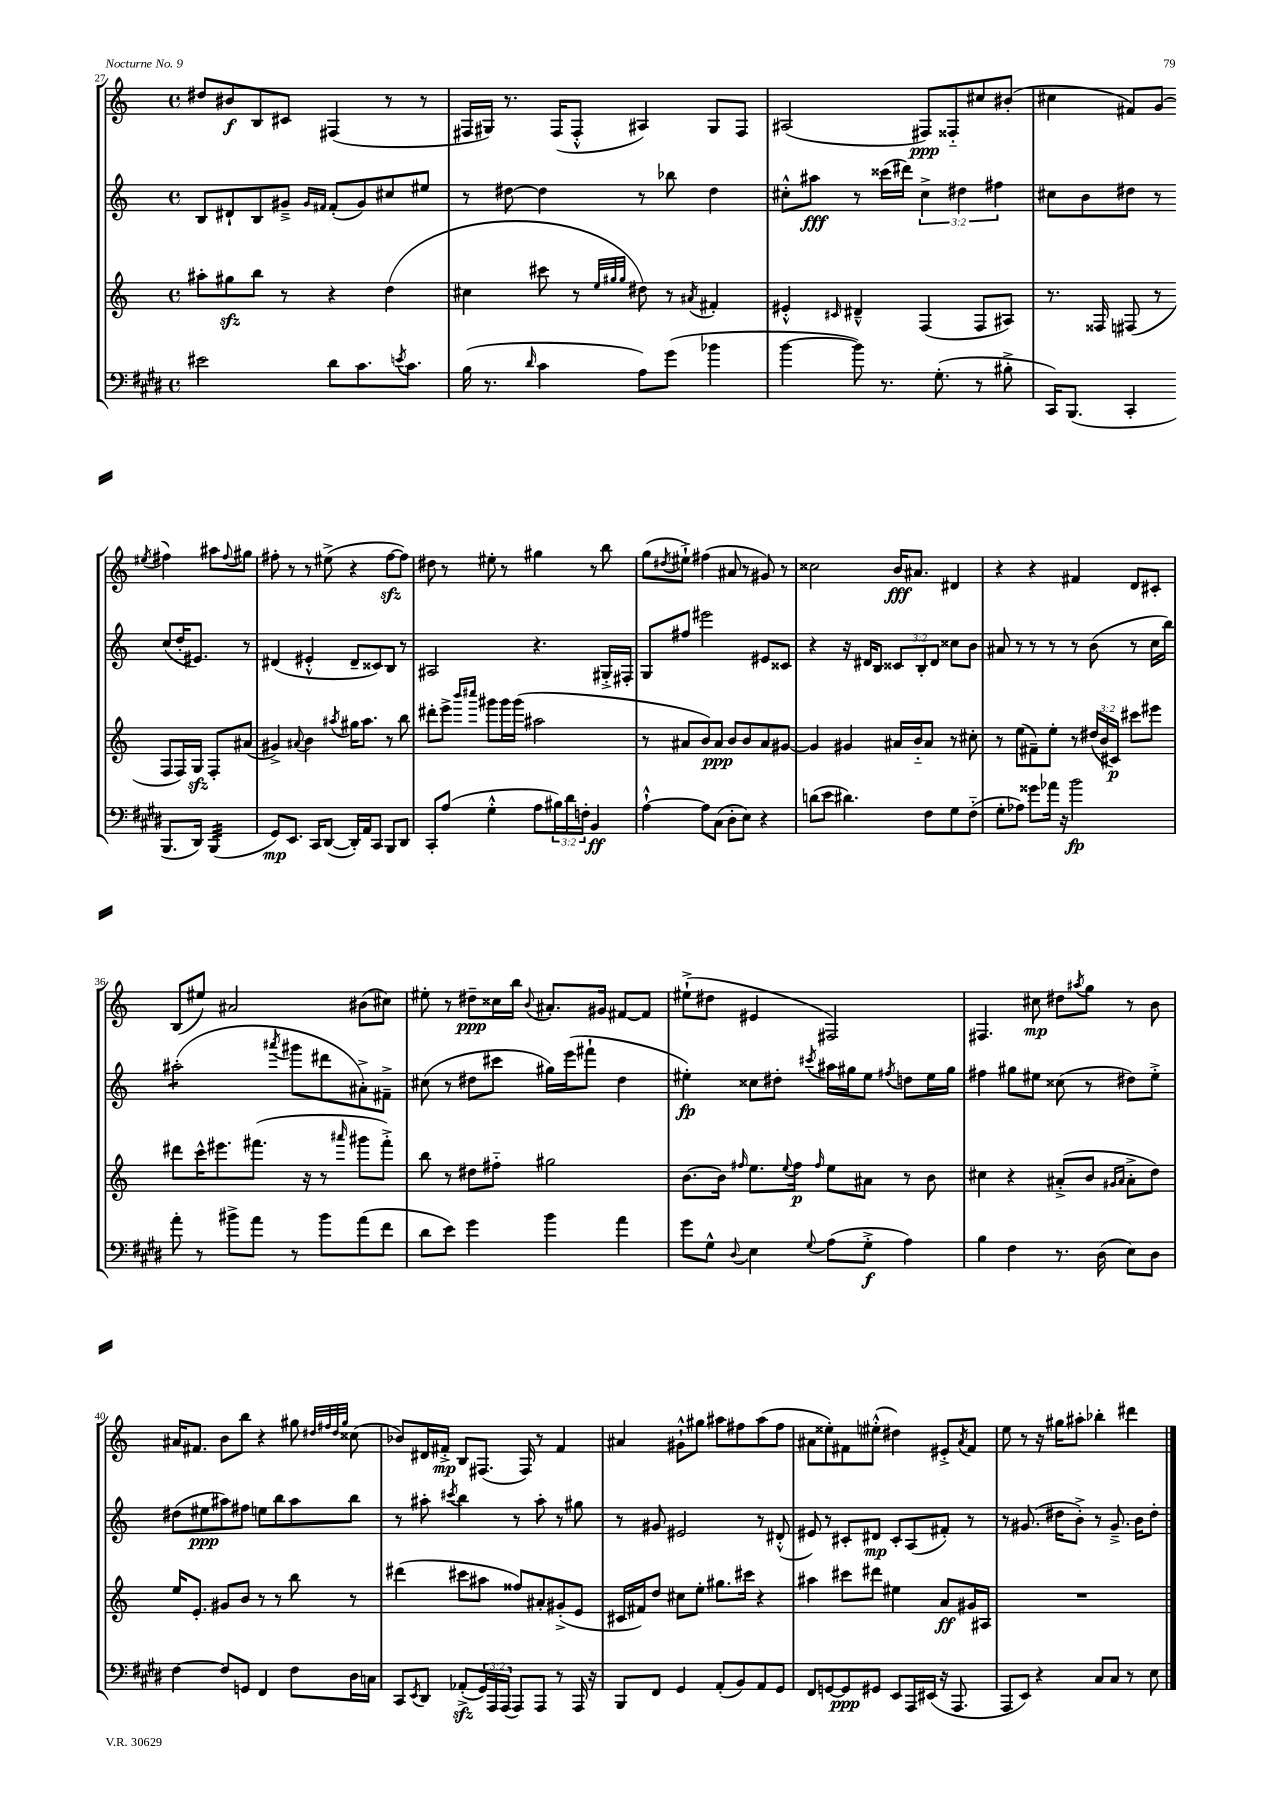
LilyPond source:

<<
\new StaffGroup <<
\new Staff = "s0" {
    \clef treble \key c \major \defaultTimeSignature \time 4/4
    dis''8 bis'8\f b8 cis'8 fis4( r8 r8 |
    fis16 gis16) r8. fis16( fis8-.-^ ais4) gis8 fis8 |
    ais2( fis8\ppp) fisis8-_ cis''8 bis'8-.( |
    cis''4 fis'8) g'8( \acciaccatura { eis''8 } fis''4) ais''8 \appoggiatura { fis''8 } gis''8 |
    fis''8-. r8 r8 eis''8->( r4 fis''8~\sfz fis''8) |
    dis''8 r8 eis''8-. r8 gis''4 r8 b''8 |
    g''8( \acciaccatura { dis''8 } eis''8-!->) fis''4( ais'8 r8 gis'8) r8 |
    cisis''2 b'16\fff ais'8. dis'4 |
    r4 r4 fis'4 d'8 cis'8-. |
    b8( eis''8) ais'2 bis'8( cis''8) |
    eis''8-. r8 dis''8--\ppp cisis''16 b''16 \appoggiatura { b'8 } ais'8.-. gis'16 fis'8~ fis'8 |
    eis''8-!->( dis''8 eis'4 fis2) |
    fis4. cis''8\mp dis''8 \acciaccatura { ais''8 } g''8 r8 b'8 |
    ais'16 fis'8. b'8 b''8 r4 gis''8 \grace { dis''32 fis''32 dis''32 gis''32 } cisis''8( |
    bes'8) dis'16 fis'16-.->\mp b8 fis8.( fis16) r8 fis'4 |
    ais'4 gis'8-!-^ gis''8 ais''8 fis''8 ais''8( fis''8 |
    ais'8 eisis''8-.) fis'8 eis''8-.-^( dis''4) eis'8-.-> \acciaccatura { ais'8 } fis'8 |
    e''8 r8 r16 gis''16 ais''8-. bes''4-. dis'''4 \bar "|." |
}
\new Staff = "s1" {
    \clef treble \key c \major \defaultTimeSignature \time 4/4 \override Staff.TupletNumber.text = #tuplet-number::calc-fraction-text
    b8 dis'8-! b8 gis'8---> \grace { gis'16 fis'16 } fis'8-.( gis'8) cis''8 eis''8 |
    r8 dis''8~ dis''4 r8 bes''8 dis''4 |
    cis''8-.-^ ais''8\fff r8 cisis'''16( dis'''16) \tuplet 3/2 { cis''4-> dis''4 fis''4 } |
    cis''8 b'8 dis''8 r8 cis''8( dis''16-. eis'8.) r8 |
    dis'4( eis'4-.-^ dis'8-- cisis'8) b8 r8 |
    ais2 r4. gis16-.-> fis16-. |
    g8 fis''8 eis'''2 eis'8 cisis'8 |
    r4 r16 dis'16 b8 \tuplet 3/2 { cisis'8 b8-. dis'8 } cisis''8 b'8 |
    ais'8 r8 r8 r8 r8 b'8( r8 c''16 b''16) |
    ais''2:8-.( \acciaccatura { ais'''8 } gis'''8 dis'''8 ais'8-.->) fis'8---> |
    cis''8( r8 dis''8 cis'''8 gis''16) e'''16( fis'''8-! dis''4 |
    eis''4-.\fp) cisis''8 dis''8-. \acciaccatura { cis'''8 } ais''16 gis''16 eis''8 \acciaccatura { fis''8 } d''8 eis''16 gis''16 |
    fis''4 gis''8 eis''8 cisis''8( r8 dis''8) eis''8-.-> |
    dis''8( eis''8\ppp ais''8) fis''8 e''8 b''8 ais''8 b''8 |
    r8 ais''8-. \acciaccatura { cis'''8 } b''4 r8 ais''8-. r8 gis''8 |
    r8 gis'8 eis'2 r8 dis'8-.-^( |
    eis'8) r8 cis'8-. dis'8\mp cis'8-. a8( fis'8-.) r8 |
    r8 gis'8.( dis''16 b'8-.->) r8 gis'8.---> b'16 dis''8-. \bar "|." |
}
\new Staff = "s2" {
    \clef treble \key c \major \defaultTimeSignature \time 4/4 \override Staff.TupletNumber.text = #tuplet-number::calc-fraction-text
    ais''8-. gis''8\sfz b''8 r8 r4 d''4( |
    cis''4 cis'''8 r8 \grace { e''32 gis''32 gis''32 } dis''8) r8 \acciaccatura { ais'8 } fis'4-. |
    eis'4-.-^ \grace { cis'16 } dis'4---^ f4( f8 ais8) |
    r8. fisis16 fis8( r8 fis8 fis16) g16\sfz fis8-. ais'8( |
    gis'4->) \appoggiatura { ais'8 } b'4 \acciaccatura { ais''8 } gis''16 ais''8. r8 b''8 |
    dis'''8-. e'''8-> \grace { b'''16 cis''''16 } gis'''8 gis'''16 gis'''16( ais''2 |
    r8 ais'8 b'8) ais'8\ppp b'8 b'8 ais'8 gis'8~ |
    gis'4 gis'4 ais'16 b'16-_ ais'8 r8 cis''8-. |
    r8 e''8( fis'8--) e''8-. r8 \tuplet 3/2 { dis''16( b'16 cis'16\p) } cis'''8 eis'''8 |
    dis'''8 c'''16-^ eis'''8. fis'''8.( r16 r8 \grace { ais'''16 } gis'''8 fis'''8-.->) |
    b''8 r8 dis''8 fis''8-_ gis''2 |
    b'8.~ b'16 \grace { fis''16 } e''8. \appoggiatura { e''8 } fis''16\p \grace { fis''16 } e''8 ais'8 r8 b'8 |
    cis''4 r4 ais'8-.->( b'8 \grace { gis'16 ais'16 } ais'8-.-> d''8) |
    e''16 e'8.-. gis'8 b'8 r8 r8 b''8 r8 |
    dis'''4( cis'''8 ais''8 fisis''8) ais'8-. gis'8-.->( e'8 |
    cis'16 fis'16) d''8 cis''8 e''8-. gis''8. cis'''16 r4 |
    ais''4 cis'''8 dis'''8 eis''4 a'8\ff gis'16 ais16 |
    R1 \bar "|." |
}
\new Staff = "s3" {
    \clef bass \key e \major \defaultTimeSignature \time 4/4 \override Staff.TupletNumber.text = #tuplet-number::calc-fraction-text
    eis'2 dis'8 cis'8. \acciaccatura { e'8 } cis'8. |
    b16( r8. \grace { dis'16 } cis'4 a8) gis'8( bes'4 |
    b'4~ b'8) r8. gis8.-.( r8 bis8-.-> |
    cis,16) b,,8.( cis,4-. b,,8. dis,16) b,,4:32( |
    gis,8\mp) e,8. cis,16 dis,8~( dis,16-.) a,16 cis,8 b,,8 dis,8 |
    cis,8-. a8( gis4-.-^ a8 \tuplet 3/2 { bis16) dis'16 f16-. } b,4\ff |
    a4~-!-^ a8 cis8( dis8-. e8) r4 |
    d'8( e'8 dis'4.) fis8 gis8 fis8-_( |
    gis8-. aes8) gisis'8 aes'16 r16 b'2\fp |
    a'8-. r8 bis'8-> a'8 r8 bis'8 a'8( fis'8 |
    dis'8 e'8) gis'4 b'4 a'4 |
    gis'8 gis8-^ \appoggiatura { dis8 } e4 \appoggiatura { gis8 } a8( gis8-.->\f a4) |
    b4 fis4 r8. dis16( e8) dis8 |
    fis4~ fis8 g,8 fis,4 fis8 dis16 c16 |
    cis,8 \acciaccatura { e,8 } dis,8 aes,8-.->\sfz( \tuplet 3/2 { gis,16) a,,16 a,,16( } a,,8) a,,8 r8 a,,16 r16 |
    b,,8 fis,8 gis,4 a,8-.( b,8) a,8 gis,8 |
    fis,8 g,8~ g,8\ppp gis,8 e,8 a,,16 eis,16( r16 a,,8. |
    a,,8 e,8) r4 cis8 cis8 r8 e8 \bar "|." |
}
>>
>>
\layout { \context { \Score currentBarNumber = #27 } }
